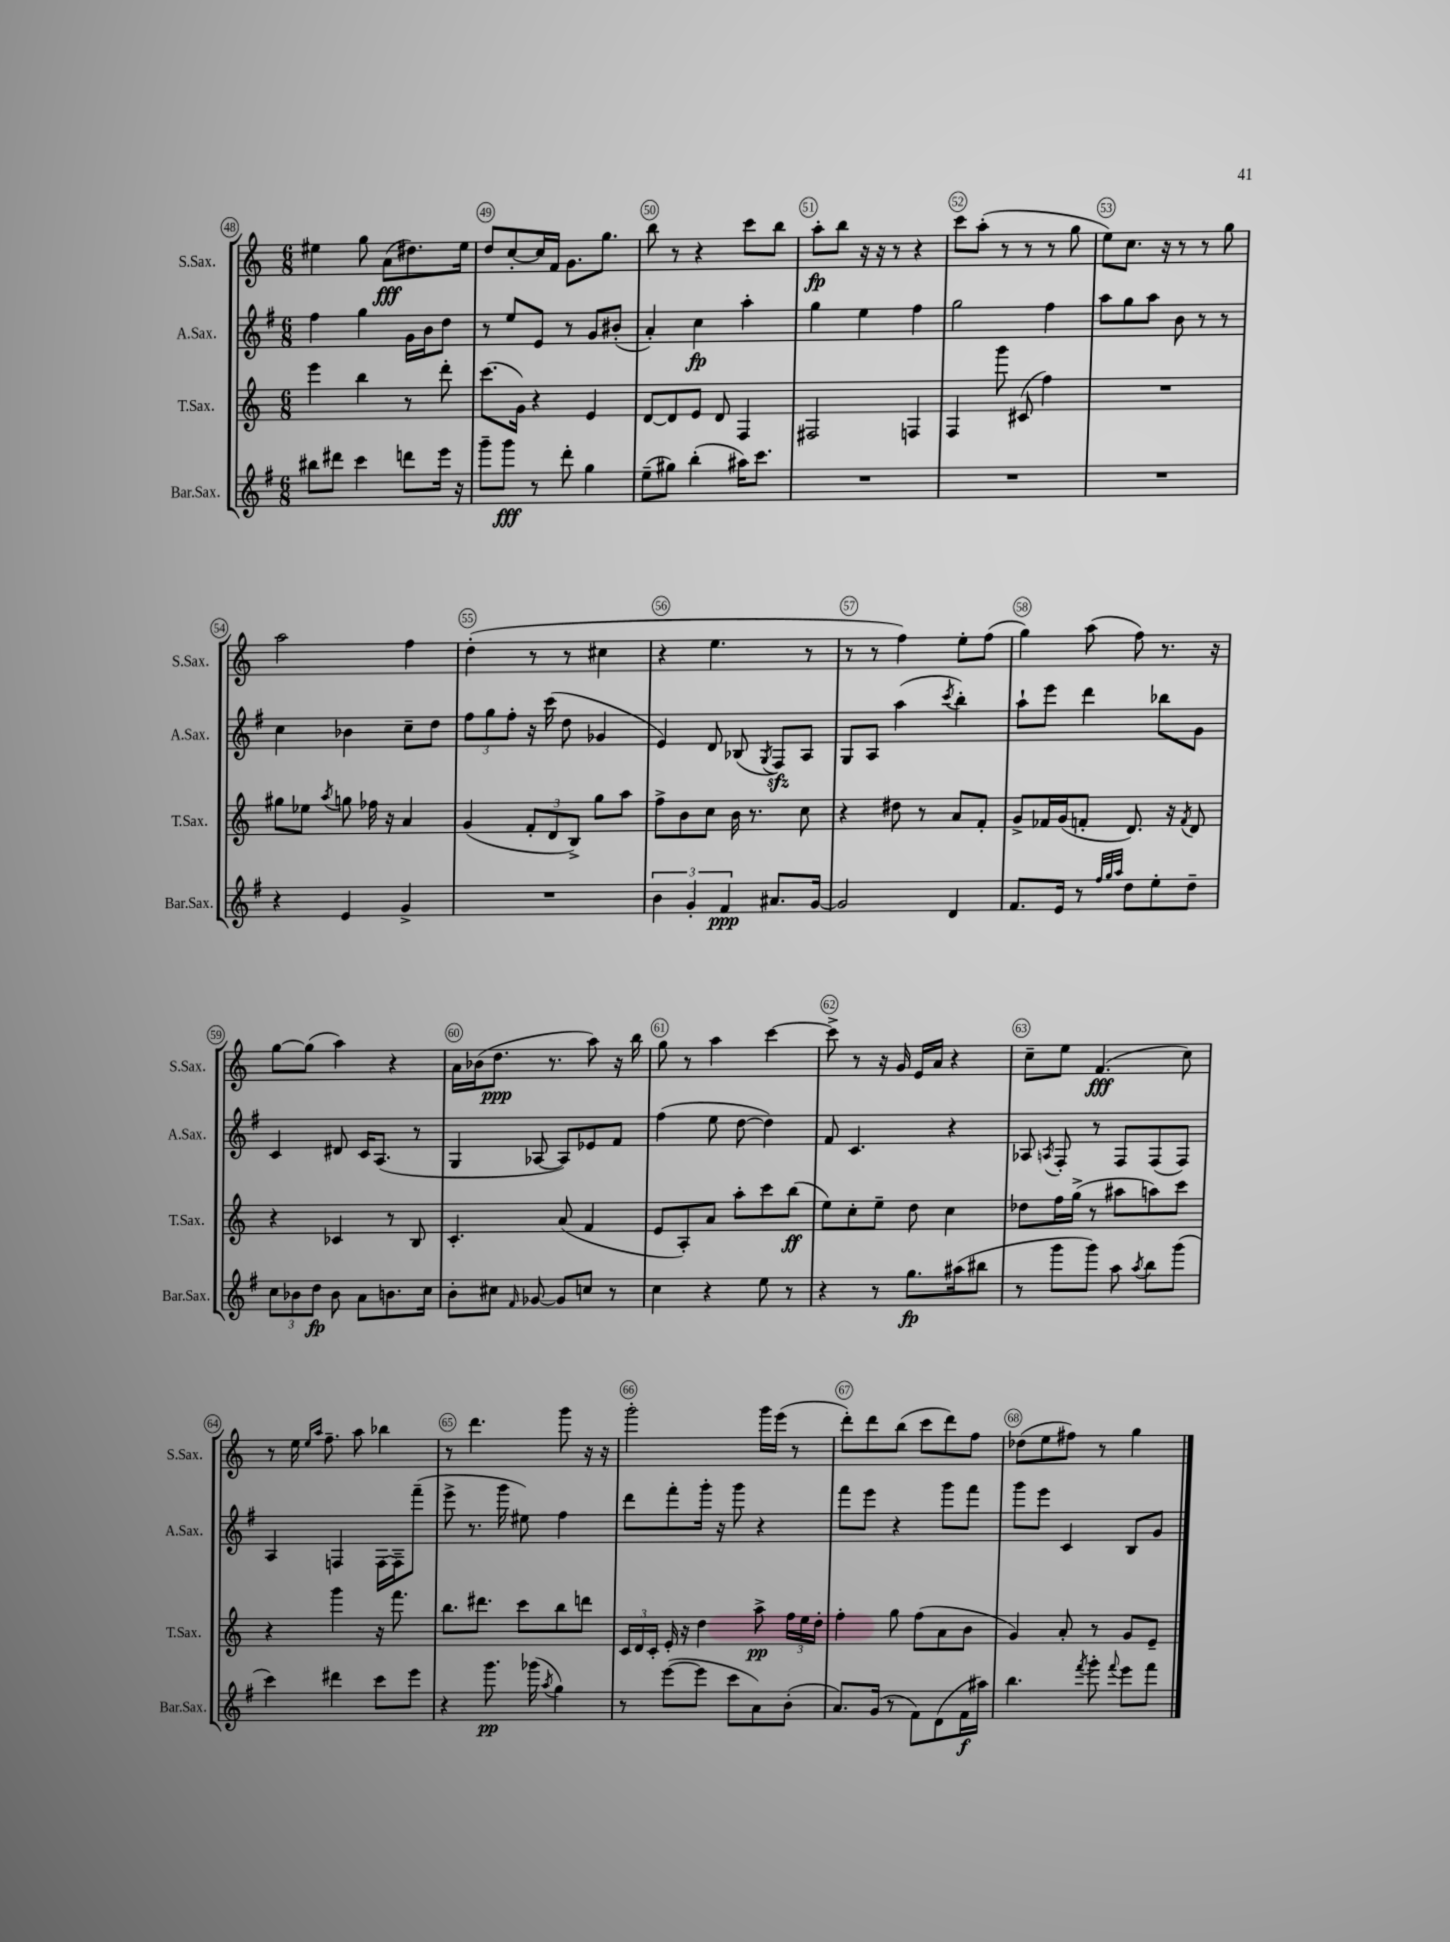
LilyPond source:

<<
\new StaffGroup <<
\new Staff = "s0" \with { instrumentName = "S.Sax." shortInstrumentName = "S.Sax." } {
    \clef treble \key c \major \numericTimeSignature \time 6/8
    \autoBeamOff eis''4 g''8 a'8[\fff( dis''8.) eis''16] |
    d''8[ c''8~-. c''16 f'16] g'8.[ g''8.] |
    b''8 r8 r4 c'''8[ b''8] |
    a''8[-.\fp b''8] r16 r16 r8 r4 |
    c'''8[ a''8]-.( r8 r8 r8 g''8 |
    e''8[) c''8.] r16 r8 r8 g''8 |
    a''2 f''4 |
    d''4-.( r8 r8 cis''4 |
    r4 e''4. r8 |
    r8 r8 f''4) e''8[-. f''8]( |
    g''4) a''8( f''8) r8. r16 |
    g''8[~ g''8]( a''4) r4 |
    a'16[ bes'16( d''8.]\ppp r8. a''8) r16 b''16 |
    g''8 r8 a''4 c'''4~ |
    c'''8-> r8 r16 g'16 e'16[ a'16] r4 |
    c''8[-- e''8] f'4.\fff( c''8) |
    r8 e''16 \grace { e''16[ a''16] } f''8.-- a''8 bes''4 |
    r8 d'''4. g'''8 r16 r16 |
    g'''2-. g'''16[ e'''16]( r8 |
    d'''8[-.) d'''8 b''8]( c'''8[ d'''8) f''8] |
    des''8[( e''8 fis''8]) r8 g''4 \bar "|." |
}
\new Staff = "s1" \with { instrumentName = "A.Sax." shortInstrumentName = "A.Sax." } {
    \clef treble \key g \major \numericTimeSignature \time 6/8
    \autoBeamOff fis''4 g''4 g'16[ b'16 d''8] |
    r8 e''8[ e'8] r8 g'8[ bis'8]-.( |
    a'4-.) c''4\fp a''4-. |
    g''4 e''4 fis''4 |
    g''2 fis''4 |
    a''8[ g''8 a''8] b'8 r8 r8 |
    c''4 bes'4 c''8[-- d''8] |
    \tuplet 3/2 { fis''8[ g''8 fis''8]-. } r16 c'''16( d''8 ges'4 |
    e'4) d'8 bes8( \acciaccatura { g8 } fis8[\sfz) a8] |
    g8[ a8] a''4( \acciaccatura { c'''8 } b''4-.) |
    a''8[-! e'''8] d'''4 bes''8[ g'8] |
    c'4 dis'8 c'16[ a8.]( r8 |
    g4 aes8~ aes8[) ees'8 fis'8] |
    fis''4( e''8 d''8~ d''4) |
    fis'8 c'4. r4 |
    aes8 \acciaccatura { a8 } fis8-. r8 fis8[ fis8( fis8]) |
    a4 f4 f16[~ f16-- fis'''8]--( |
    e'''8-> r8. g'''16 eis''8) fis''4 |
    d'''8[ fis'''8-. g'''16]-. r16 g'''8 r4 |
    fis'''8[ e'''8] r4 g'''8[ fis'''8] |
    g'''8[ e'''8] c'4 b8[ g'8] \bar "|." |
}
\new Staff = "s2" \with { instrumentName = "T.Sax." shortInstrumentName = "T.Sax." } {
    \clef treble \key c \major \numericTimeSignature \time 6/8
    \autoBeamOff e'''4 b''4 r8 d'''8-. |
    c'''8.[( g'16]) r4 e'4 |
    d'8[~ d'8 e'8] d'8 f4 |
    fis2 f4 |
    f4 g'''8 cis'8( f''4) |
    R2. |
    gis''8[ ees''8] \acciaccatura { a''8 } g''8 fes''16 r16 a'4 |
    g'4( \tuplet 3/2 { f'8[-. d'8 b8]->) } g''8[ a''8] |
    f''8[-> b'8 c''8] b'16 r8. c''8 |
    r4 dis''8 r8 a'8[ f'8]-. |
    g'8[-> fes'16 g'16( f'8]-. d'8.) r16 \acciaccatura { f'8 } d'8 |
    r4 ces'4 r8 b8 |
    c'4.-. a'8( f'4 |
    e'8[ a8-.) a'8] a''8[-. c'''8 b''8]\ff( |
    e''8[) c''8-. e''8]-- d''8 c''4 |
    des''8[ f''16 g''16]->( r8 ais''8[ a''8) c'''8] |
    r4 g'''4 r16 f'''8. |
    b''8.[ dis'''8.] c'''8[ b''8 d'''8] |
    \tuplet 3/2 { c'16[ d'16 c'16]-. } e'16-. r16 d''4 a''8->\pp \tuplet 3/2 { f''16[ e''16 d''16]-. } |
    f''4-. g''8 f''8[( a'8 b'8] |
    g'4) a'8-. r8 g'8[ e'8]-- \bar "|." |
}
\new Staff = "s3" \with { instrumentName = "Bar.Sax." shortInstrumentName = "Bar.Sax." } {
    \clef treble \key g \major \numericTimeSignature \time 6/8
    \autoBeamOff bis''8[ dis'''8] c'''4 d'''8[ e'''16] r16 |
    g'''8[-- g'''8]\fff r8 d'''8-. g''4 |
    e''8[--( gis''8]) b''4-.( ais''16[) c'''8.] |
    R2. |
    R2. |
    R2. |
    r4 e'4 g'4-> |
    R2. |
    \tuplet 3/2 { b'4 g'4-. fis'4\ppp } ais'8.[ g'16]~ |
    g'2 d'4 |
    fis'8.[ e'16] r8 \grace { fis''32[ g''32 a''32] } d''8[ e''8-. d''8]-- |
    \tuplet 3/2 { c''8[ bes'8 d''8]\fp } bes'8 a'8[ b'8. c''16] |
    b'8[-. cis''8] \grace { fis'16 } ges'8~ ges'8[ c''8] r8 |
    c''4 r4 e''8 r8 |
    r4 r8 g''8.[\fp ais''16( bis''8] |
    r8 g'''8[ g'''8]) a''8 \acciaccatura { a''8 } b''8[ g'''8]( |
    c'''4) dis'''4 c'''8[ e'''8] |
    r4 g'''8.\pp ges'''16( \acciaccatura { a''8 } g''4) |
    r8 e'''8[~( e'''8] c'''8[ a'8) b'8]-.( |
    a'8.[) g'16]( r8 fis'8[) d'8( fis'16\f ais''16]) |
    b''4. \acciaccatura { fis'''8 } g'''8-. \appoggiatura { fis'''8 } e'''8[ fis'''8] \bar "|." |
}
>>
>>
\layout { \context { \Score currentBarNumber = #48 \override BarNumber.break-visibility = ##(#f #t #t) barNumberVisibility = #all-bar-numbers-visible \override BarNumber.stencil = #(make-stencil-circler 0.1 0.3 ly:text-interface::print) } }
